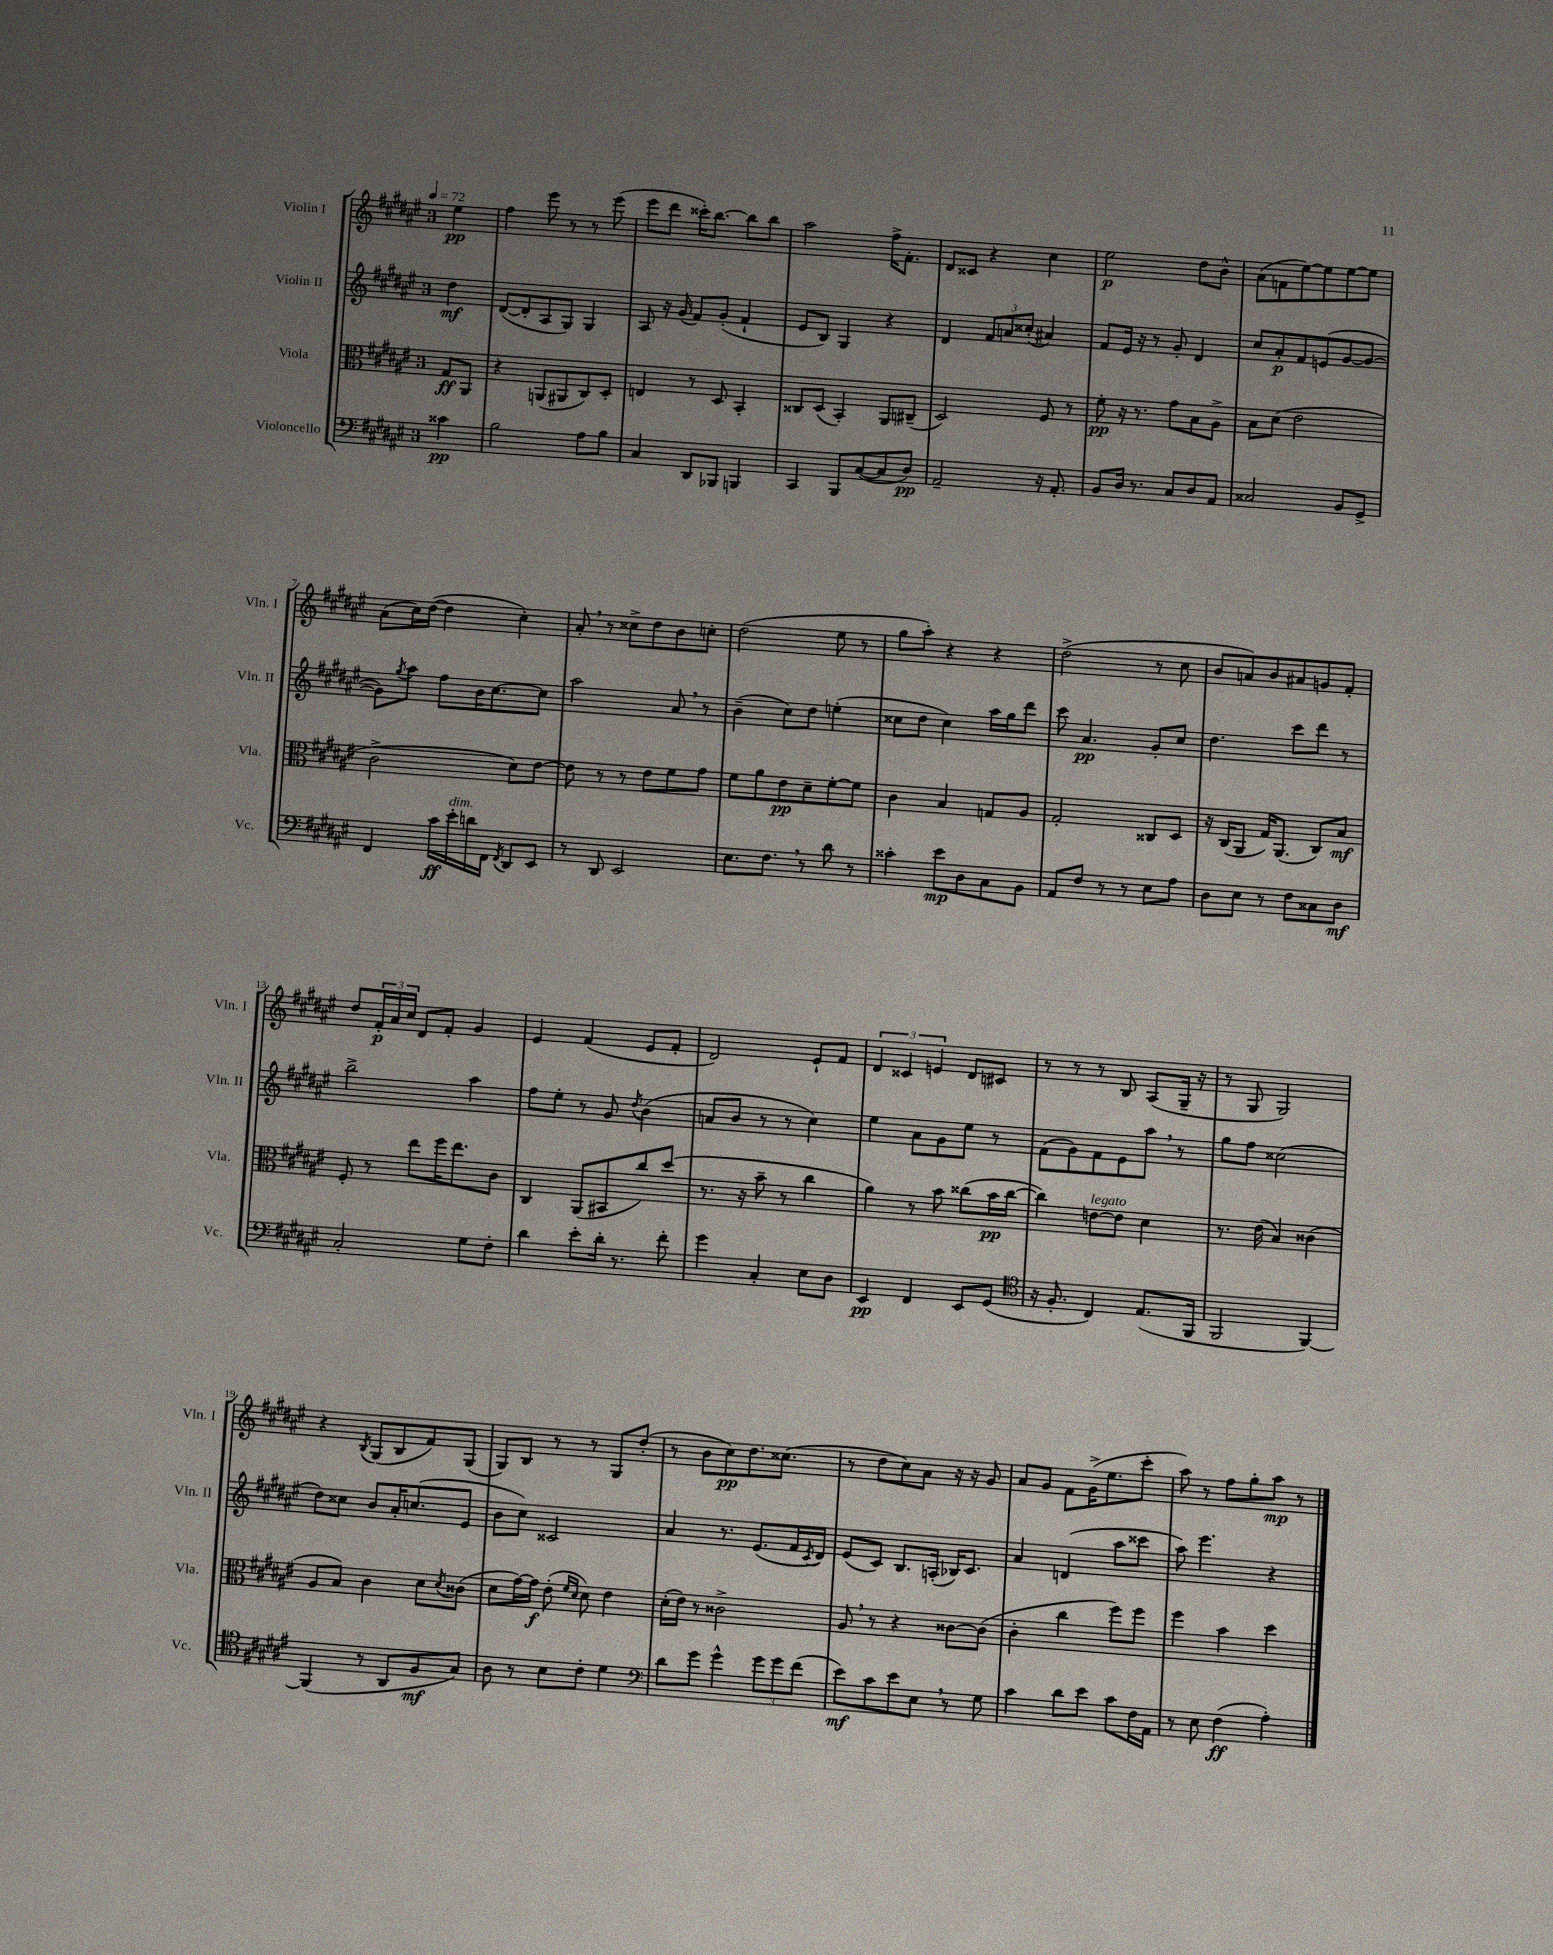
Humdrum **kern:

**kern	**kern	**kern	**kern
*staff4	*staff3	*staff2	*staff1
*clefF4	*clefC3	*clefG2	*clefG2
*k[f#c#g#d#a#e#]	*k[f#c#g#d#a#e#]	*k[f#c#g#d#a#e#]	*k[f#c#g#d#a#e#]
*M3/4	*M3/4	*M3/4	*M3/4
*MM72	*MM72	*MM72	*MM72
4c##	8G#	4dd#	4ee#
.	8AA#	.	.
=	=	=	=
2B	4r	([8d#	4ff#
.	.	8d#']	.
.	(8AA	8A#	8eee#
.	8AA#	8G#)	8r
8A#	8C#)	4G#	8r
8B	8D#'	.	(8eee#
=	=	=	=
4C#	4E	8A#	8eee#
.	.	16r	8ddd#
.	.	(16g#	.
8DD#	8r	8f#)	16ccc##')
.	.	.	[8.bb
8BBB-	8D#	(8g#'	.
4BBB	4BB'	4f#`	8bb]
.	.	.	8bb
=	=	=	=
4CC#	8C##	8e#	2aa#
.	(8D#	8B)	.
8BBB	4BB')	4G#	.
([8C#	.	.	.
8C#]	8AA#	4r	16ff#^
.	.	.	8.f#'
8D#)	(8C#~	.	.
=	=	=	=
2AA#~	2D#)	4d#	8d#
.	.	.	8c##
.	.	12f#	4r
.	.	12a	.
.	.	(12cc##'	.
16r	8F#	4a#)	4cc#
8.AA#'	.	.	.
.	8r	.	.
=	=	=	=
8BB	8f#'	8f#	2ee#
16D#	16r	16e#	.
8.r	8.r	16r	.
.	.	8r	.
8C#	8g#	8g#'	.
8D#	8B	4d#	8dd#
8AA#	8A#^	.	8b^^
=	=	=	=
2C##	8B	8cc#	(8a#
.	(8d#	8a#'	8f
.	2e#	8f#	[8ee#)
.	.	(8e	8ee#]
8BB	.	[8g#	[8ee#
8GG#^	.	8g#_	8ee#]
=	=	=	=
4FF#	2c#^	8g#])	(8a#
.	.	8qgg#	.
.	.	8aa#	16cc#)
.	.	.	([16dd#
16c#	.	8ff#	4dd#]
16e#'	.	.	.
16d	.	16b	.
16FF#	.	[8.cc#	.
8qFF#	.	.	.
8DD#	8d#)	.	4cc#')
8EE#	[8e#	8cc#]	.
=	=	=	=
8r	8e#]	2aa#	8a#'
8DD#	8r	.	8r
2EE#	8r	.	8cc##^
.	8e#	.	8dd#
.	8f#	8a#	8b
.	8g#	8r	8cc'
=	=	=	=
8.E#	8f#	(4b~	(2dd#
.	8a#	.	.
8.F#	.	.	.
.	8e#	8cc#)	.
8r	8d#~	8dd#	.
8d#	[8f#'	(4ee'	8ee#
8r	8f#]	.	8r
=	=	=	=
4c##'	4c#	8cc##	8gg#
.	.	8dd#	8aa#')
8e#	4B	4cc##)	4r
8D#	.	.	.
8C#	8G	16aa#	4r
.	.	16gg#	.
8BB	8A#	8ddd#	.
=	=	=	=
8AA#	2G#'	8ccc#	(2dd#^
8F#	.	4.a#	.
8r	.	.	.
8r	.	.	.
8E#	8C##	8g#'	8r
8A#	8D#	8cc#	8cc#
=	=	=	=
8D#	16r	4.dd#	8b
.	(16C#	.	.
8E#	8AA#	.	8a)
8r	16G#)	.	8b
.	(8.AA#	.	.
8F#	.	8ccc#	8a#
8C##	8C#)	8ddd#	8g
8D#	8B	8r	8f#'
=	=	=	=
2C#'	8F#'	2bb^	8dd#
.	8r	.	24f#'
.	.	.	24a#
.	.	.	24cc#
.	8ee#	.	8d#
.	16ff#	.	8f#'
.	8.ee#	.	.
8G#	.	4aa#	4g#
8F#'	8c#	.	.
=	=	=	=
4d#	4C#	8ff#	4e#
.	.	8ee#'	.
8e#'	(8AA#	8r	(4f#
16d#'	8BB#	8g#	.
8.r	.	.	.
.	.	8qdd#	.
.	8cc#)	(4b	8e#
8f#'	(8dd#	.	8f#'
=	=	=	=
4g#	8.r	8a	2d#)
.	.	8b	.
.	16r	.	.
4C#'	8b~	8r	.
.	8r	8r	.
8E#	4cc#	4cc#)	8e#`
8D#	.	.	8f#
=	=	=	=
4EE#	4a#)	4ee#	6d#
.	.	.	6c##
4FF#	8r	8a#	.
.	.	.	6e
.	8b	8g#	.
8EE#	(8cc##	8ee#	8d#
(8GG#	16b	8r	8c#
.	[16cc##	.	.
=	=	=	=
*clefC4	*	*	*
16r	4cc##])	(8f#	8r
8.F#'	.	.	.
.	.	8g#)	8r
4C#)	[8e	8f#	8r
.	8e]	8e#	8B
(8.E#	4d#	8aa#	(8A#
.	.	8r	16G#~
16FF#	.	.	16r
=	=	=	=
2FF#	8.r	8gg#	8r
.	.	8ff#	8G#
.	(16e#	.	.
.	4B)	(2cc##	2G#)
[4FF#)	(4c##	.	.
=	=	=	=
(4FF#]	8A#	8dd#)	4r
.	8B)	8cc##	.
.	.	.	8qB
8r	4c#	8b	(8G#
8AA#	.	16a#'	8B
.	.	(8.cc	.
8F#	8d#	.	8f#)
.	8qd#	.	.
8G#)	(8c##	8e#	(8G#
=	=	=	=
8A#	8d#	8b	8G#)
8r	[16g#)	8cc#)	8B
.	16g#]	.	.
8B	(8e#'	2c##	8r
.	16qqf#	.	.
.	16qqd#	.	.
8c#'	8d#)	.	8r
4d#	4e#	.	8G#
.	.	.	(8dd#'
=	=	=	=
*clefF4	*	*	*
8d#	(16d#'	4a#	8r
.	16e#)	.	.
8g#	8r	.	8b
4g#^^	2c##^	8.r	8cc#)
.	.	.	8.dd#
.	.	(8.e#	.
12g#	.	.	.
.	.	.	(8.cc##
12g#	.	.	.
.	.	16f#	.
(12f#	.	.	.
.	.	8qc#	.
.	.	16d#)	.
=	=	=	=
8e#)	8A#	(8e#	8r
8c#	8r	8c#)	8dd#
8e#	4r	8.B	8cc#)
8E#	.	.	8a#
.	.	(16A'	.
8r	[8c##	16B-)	16r
.	.	8.c#	16r
8G#	(8c##]	.	8g#
=	=	=	=
4c#	4c#'	4a#	8a#
.	.	.	8g#
8d#	4cc#	(4d	8f#
8e#	.	.	(16g#^
.	.	.	8.ee#
8c#	8ff#)	8aa#	.
16F#	8ff#	8ccc##	8ccc#'
16AA#	.	.	.
=	=	=	=
8r	4ff#	8aa#)	8aa#)
8E#	.	4.eee#	8r
(4F#	4b	.	8ff#
.	.	.	8gg#'
4A#')	4dd#	4r	8aa#
.	.	.	8r
==	==	==	==
*-	*-	*-	*-
